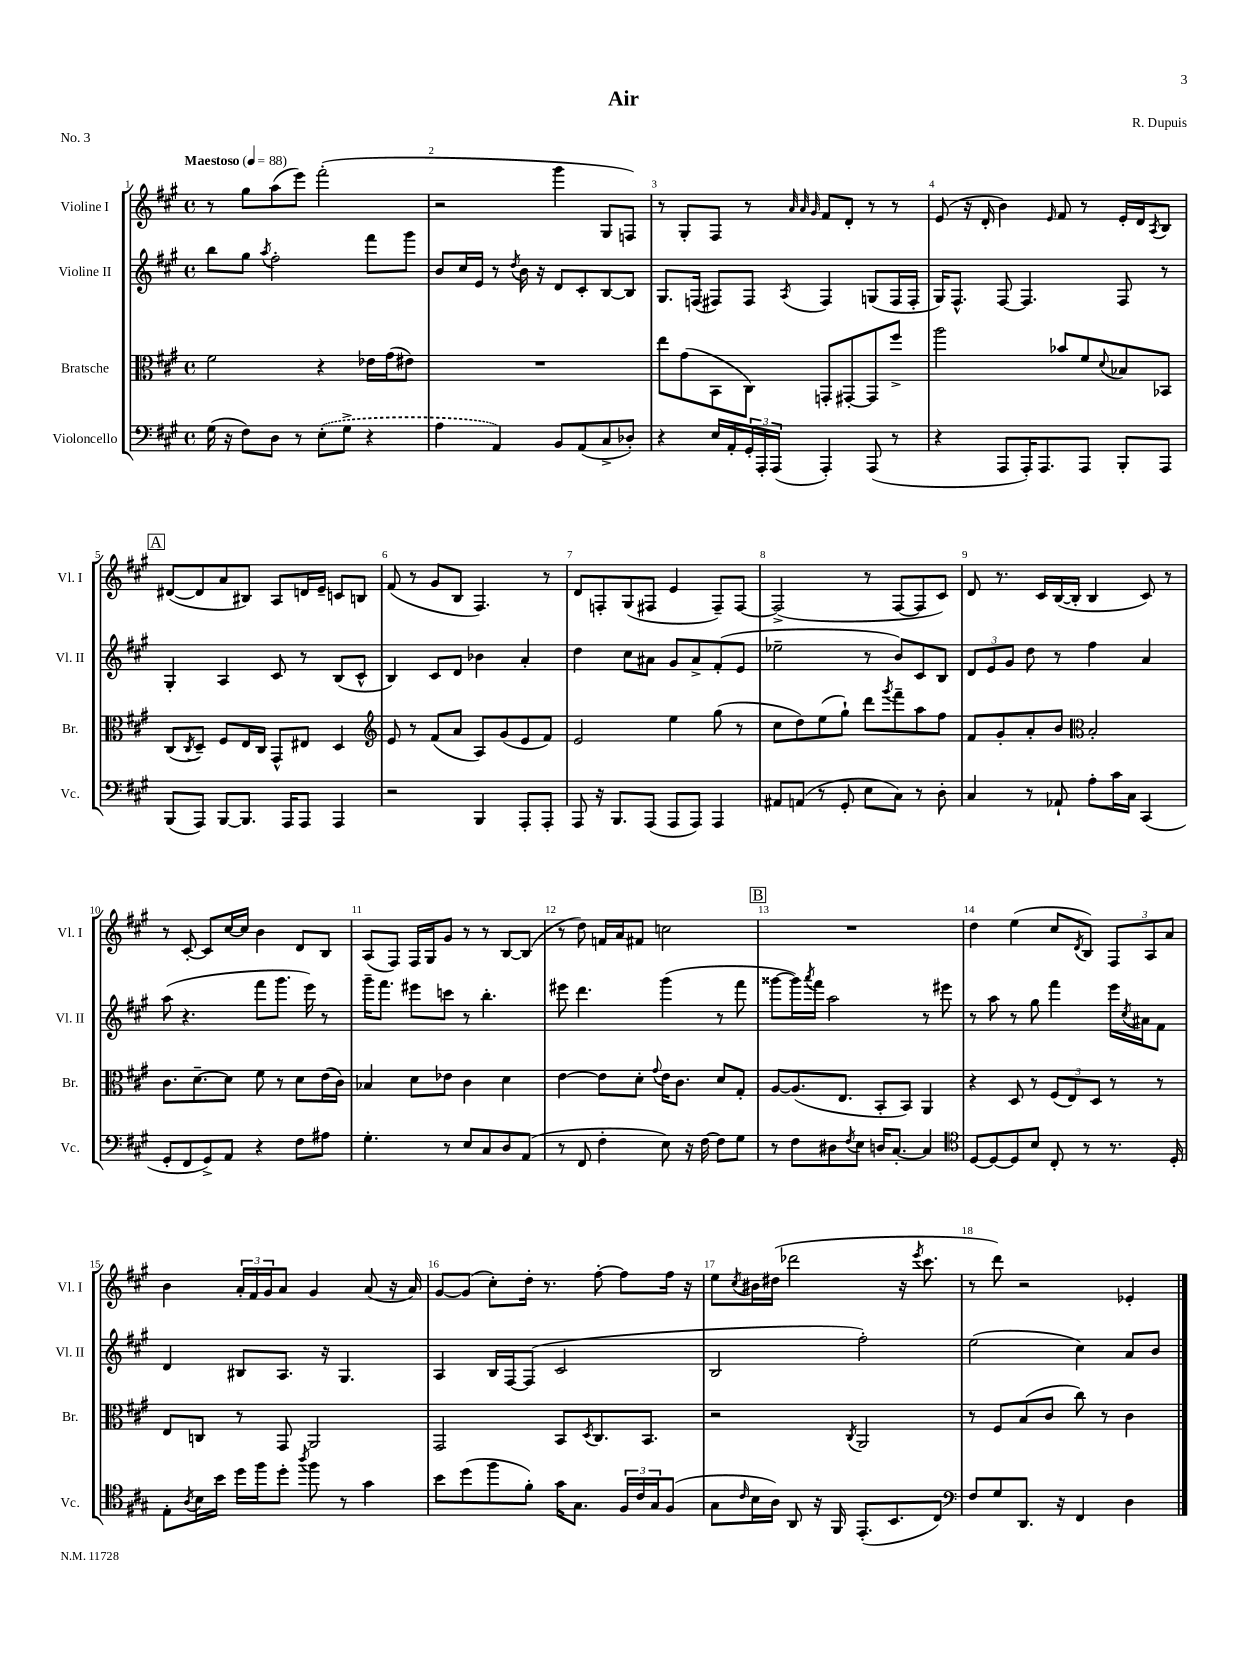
\header { title = "Air" composer = "R. Dupuis" piece = "No. 3" }
<<
\new StaffGroup <<
\new Staff = "s0" \with { instrumentName = "Violine I" shortInstrumentName = "Vl. I" } {
    \clef treble \key a \major \defaultTimeSignature \time 4/4 \tempo "Maestoso" 4 = 88
    r8 gis''8 a''8( e'''8) fis'''2-.( |
    r2 gis'''4 gis8 f8) |
    r8 gis8-. fis8 r8 \grace { a'32 a'32 gis'32 } fis'8 d'8-. r8 r8 |
    e'8( r16 d'16-. b'4) \grace { e'16 } fis'8 r8 e'16-. d'16 \acciaccatura { a8 } b8 |
    \mark \markup { \box "A" } dis'8~( dis'8 a'8 bis8) a8 d'16 e'16-- c'8 b8 |
    fis'8( r8 gis'8 b8 fis4.) r8 |
    d'8 f8-. gis8( fis8 e'4 fis8--) fis8~ |
    fis2->( r8 fis8~ fis8 cis'8) |
    d'8 r8. cis'16 b16~( b16-. b4 cis'8) r8 |
    r8 cis'8~-. cis'8 cis''16~ cis''16 b'4 d'8 b8 |
    a8( fis8) fis16 gis16 gis'8 r8 r8 b8~ b8( |
    r8 d''8) f'16 a'16 fis'8 c''2 |
    \mark \markup { \box "B" } R1 |
    d''4 e''4( cis''8 \acciaccatura { d'8 } b8) \tuplet 3/2 { fis8 a8 a'8 } |
    b'4 \tuplet 3/2 { a'16-. fis'16 gis'16 } a'8 gis'4 a'8( r16 a'16) |
    gis'8~ gis'8( cis''8-.) d''16-. r8. fis''8~-. fis''8 fis''16 r16 |
    e''8 \acciaccatura { cis''8 } bis'16 dis''16( des'''2 r16 \acciaccatura { e'''8 } cis'''8. |
    r8 d'''8) r2 ees'4-. \bar "|." |
}
\new Staff = "s1" \with { instrumentName = "Violine II" shortInstrumentName = "Vl. II" } {
    \clef treble \key a \major \defaultTimeSignature \time 4/4
    b''8 gis''8 \acciaccatura { a''8 } fis''2-. fis'''8 gis'''8 |
    b'8 cis''16 e'16 r8 \acciaccatura { d''8 } b'16 r16 d'8 cis'8-. b8~ b8 |
    gis8. f16( fis8) fis8 \acciaccatura { a8 } fis4 g8( fis16 fis16-. |
    gis16) fis8.-^ fis8~ fis4. fis8 r8 |
    \mark \markup { \box "A" } gis4-. a4 cis'8 r8 b8( cis'8-^ |
    b4) cis'8 d'8 bes'4 a'4-. |
    d''4 cis''8 ais'8 gis'8 ais'8-> fis'8-.( e'8 |
    ees''2-- r8 b'8) cis'8 b8 |
    \tuplet 3/2 { d'8 e'8 gis'8 } d''8 r8 fis''4 a'4 |
    a''8( r4. fis'''8 gis'''8. e'''16) r8 |
    gis'''16-- fis'''8. eis'''8 c'''8 r8 b''4.-. |
    eis'''8 d'''4. gis'''4( r8 fis'''8 |
    \mark \markup { \box "B" } gisis'''8~ gisis'''16) \acciaccatura { a'''8 } fis'''16 a''2 r8 eis'''8 |
    r8 a''8 r8 gis''8 fis'''4 e'''16 \acciaccatura { cis''8 } ais'16 fis'8 |
    d'4 bis8 a8. r16 gis4. |
    a4 b16 fis16~ fis8( cis'2 |
    b2 fis''2-.) |
    e''2( cis''4) a'8 b'8 \bar "|." |
}
\new Staff = "s2" \with { instrumentName = "Bratsche" shortInstrumentName = "Br." } {
    \clef alto \key a \major \defaultTimeSignature \time 4/4
    fis'2 r4 ees'16 gis'16( eis'8) |
    R1 |
    e''8 gis'8( b,8 cis8) g,8-. gis,8~-. gis,8 fis''8-> |
    a''2 bes'8 fis'8 \appoggiatura { d'8 } bes8 bes,8 |
    \mark \markup { \box "A" } cis8( \acciaccatura { cis8 } d8--) fis8 e16 cis16 gis,8-^ eis8 d4 |
    \clef treble e'8 r8 fis'8( a'8 a8) gis'8( e'8 fis'8) |
    e'2 e''4 gis''8( r8 |
    cis''8 d''8) e''8( gis''8-!) d'''8 \acciaccatura { gis'''8 } fis'''8-- a''8 fis''8 |
    fis'8 gis'8-. a'8-. b'8 \clef alto b2-. |
    cis'8. d'8.~-- d'8 fis'8 r8 d'8 e'16( cis'16) |
    bes4 d'8 ees'8 cis'4 d'4 |
    e'4~ e'8 d'8-. \appoggiatura { gis'8 } e'16 cis'8. d'8 gis8-. |
    \mark \markup { \box "B" } a8~ a8.( e8. b,8-. b,8) a,4 |
    r4 d8 r8 \tuplet 3/2 { fis8( e8) d8 } r8 r8 |
    e8 c8 r8 gis,8 a,2 |
    gis,2 b,8 \acciaccatura { d8 } cis8. b,8. |
    r2 \acciaccatura { cis8 } a,2 |
    r8 fis8 b8( cis'8 cis''8) r8 cis'4 \bar "|." |
}
\new Staff = "s3" \with { instrumentName = "Violoncello" shortInstrumentName = "Vc." } {
    \clef bass \key a \major \defaultTimeSignature \time 4/4
    gis16( r16 fis8) d8 r8 \once \slurDashed e8-.( gis8-> r4 |
    a4 a,4) b,8 a,8( cis8-> des8-.) |
    r4 e16 a,16-. \tuplet 3/2 { gis,16-. a,,16-. a,,16( } a,,4-.) a,,8( r8 |
    r4 a,,8 a,,16-.) a,,8. a,,8 b,,8-. a,,8 |
    \mark \markup { \box "A" } b,,8( a,,8) b,,8~ b,,8. a,,16 a,,8 a,,4 |
    r2 b,,4 a,,8-. a,,8-. |
    a,,8 r16 b,,8. a,,8( a,,8 a,,8) a,,4 |
    ais,8 a,8( r8 gis,8-. e8 cis8) r8 d8-. |
    cis4 r8 aes,8-! a8-. cis'16 cis16 cis,4( |
    gis,8-. fis,8 gis,8->) a,8 r4 fis8 ais8 |
    gis4.-. r8 e8 cis8 d8 a,8( |
    r8 fis,8 fis4-. e8) r16 fis16~ fis8 gis8 |
    \mark \markup { \box "B" } r8 fis8 dis8 \acciaccatura { fis8 } e8 d16 cis8.~-. cis4 |
    \clef tenor d8~ d8~ d8 b8 cis8-. r8 r8. d16-. |
    e8-. \acciaccatura { a8 } b16 b'16 d''16 fis''16 d''8-. \acciaccatura { a''8 } fis''8 r8 gis'4 |
    b'8 d''8( fis''8 fis'8-.) gis'16 gis8. \tuplet 3/2 { fis16 cis'16 gis16 } fis8( |
    gis8 \grace { cis'16 } b16 a16) a,8 r16 fis,16 e,8.-.( b,8. cis8) |
    \clef bass fis8 gis8 d,8. r16 fis,4 d4 \bar "|." |
}
>>
>>
\layout { \context { \Score \override BarNumber.break-visibility = ##(#f #t #t) barNumberVisibility = #all-bar-numbers-visible } }
